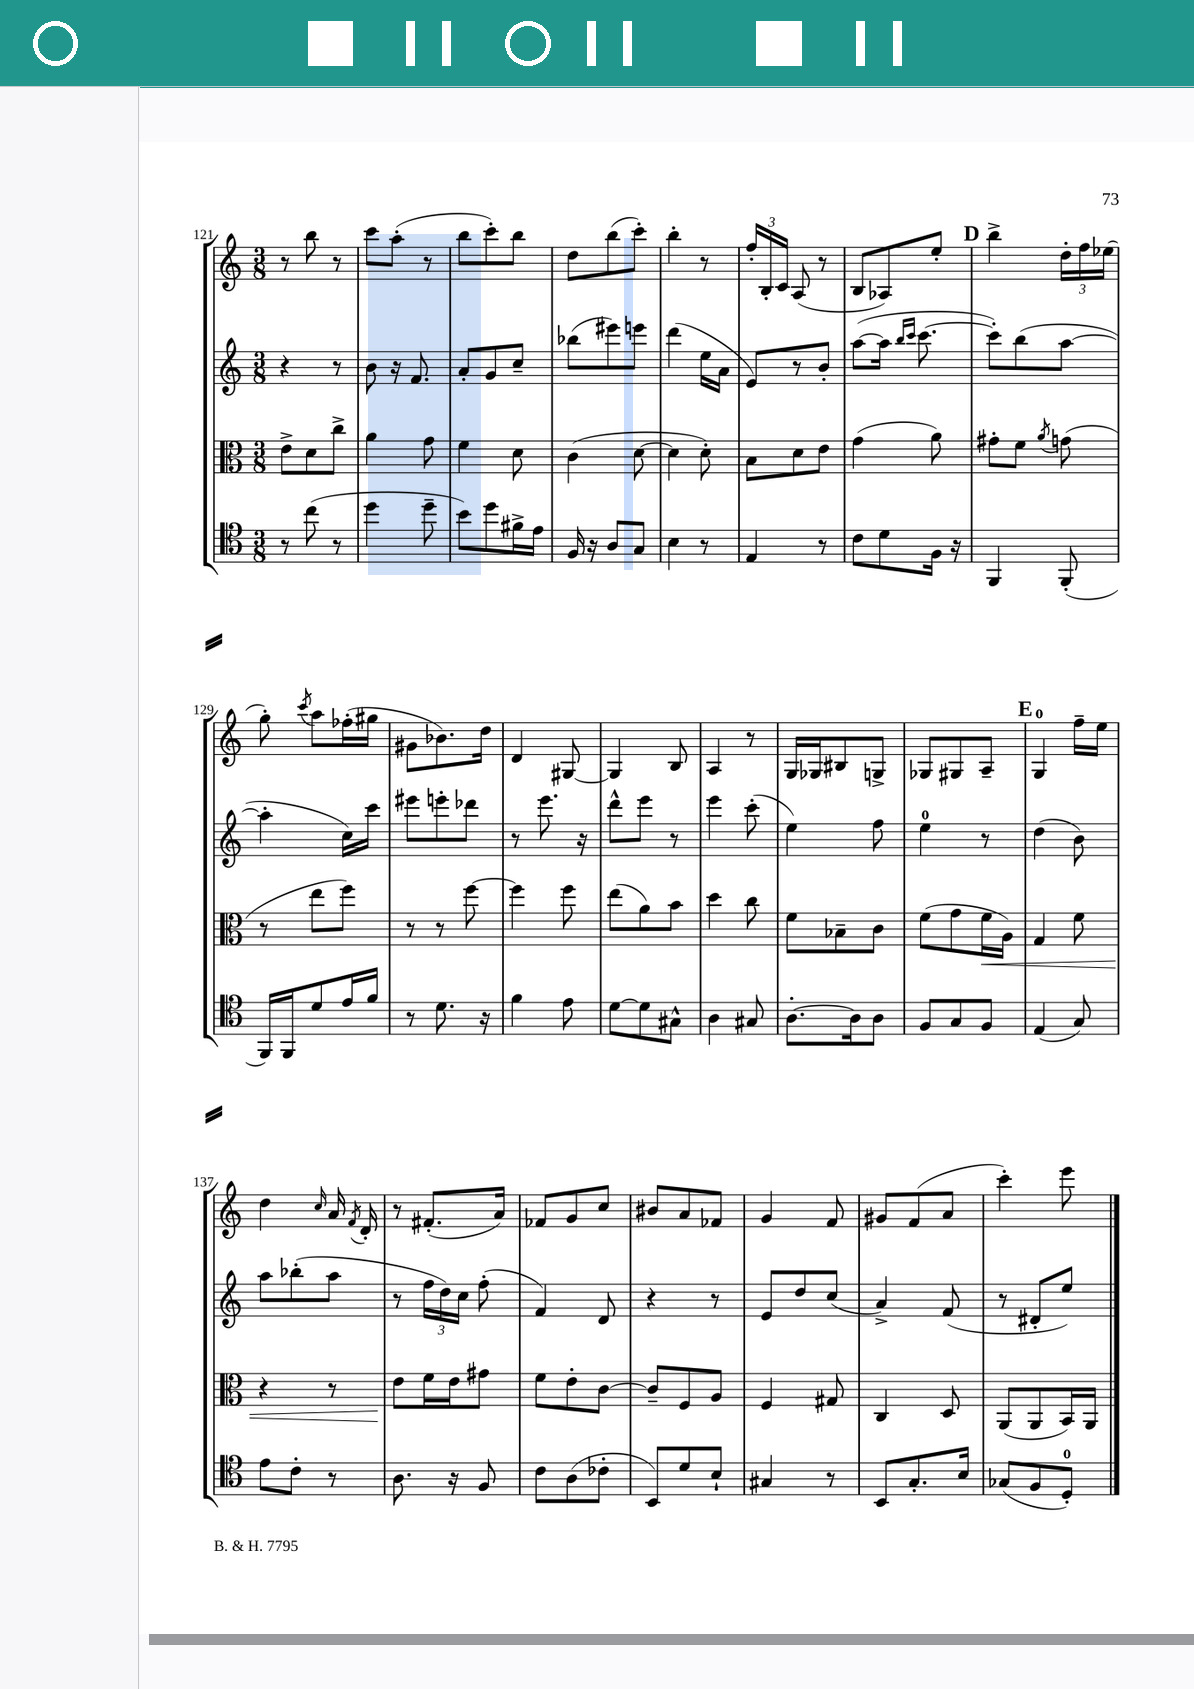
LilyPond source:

<<
\new StaffGroup <<
\new Staff = "s0" {
    \clef treble \key c \major \numericTimeSignature \time 3/8
    \autoBeamOff r8 b''8 r8 |
    c'''8[ a''8]-.( r8 |
    b''8[ c'''8-.) b''8] |
    d''8[ b''8( c'''8]-.) |
    b''4-. r8 |
    \tuplet 3/2 { f''16[-. b16-. c'16] } a8( r8 |
    b8[ aes8) e''8]-. |
    \mark \markup { \bold "D" } b''4-> \tuplet 3/2 { d''16[-. f''16 ees''16]( } |
    g''8-.) \acciaccatura { c'''8 } a''8[ fes''16-.( gis''16] |
    gis'8[ bes'8.) d''16] |
    d'4 gis8~ |
    gis4 b8 |
    a4 r8 |
    g16[ ges16 bis8 g8]-> |
    ges8[ gis8 a8]-- |
    \mark \markup { \bold "E" } g4-0 f''16[-- e''16] |
    d''4 \grace { c''16 } a'16 \acciaccatura { f'8 } d'16-. |
    r8 fis'8.[-.( a'16]) |
    fes'8[ g'8 c''8] |
    bis'8[ a'8 fes'8] |
    g'4 f'8 |
    gis'8[ f'8( a'8] |
    c'''4-.) e'''8 \bar "|." |
}
\new Staff = "s1" {
    \clef treble \key c \major \numericTimeSignature \time 3/8
    \autoBeamOff r4 r8 |
    b'8 r16 f'8. |
    a'8[-. g'8 c''8]-- |
    bes''8[( eis'''8) e'''8] |
    d'''4( e''16[ a'16] |
    e'8[) r8 b'8]-. |
    a''8[~( a''16] \grace { b''16[ c'''16] } c'''8.~ |
    \mark \markup { \bold "D" } c'''8[-.) b''8( a''8]~ |
    a''4-. c''16[) c'''16] |
    eis'''8[ e'''8-. des'''8] |
    r8 e'''8. r16 |
    d'''8[-^ e'''8] r8 |
    e'''4 c'''8-.( |
    e''4) f''8 |
    e''4-0 r8 |
    \mark \markup { \bold "E" } d''4( b'8) |
    a''8[ bes''8-.( a''8] |
    r8 \tuplet 3/2 { f''16[ d''16) c''16] } f''8-.( |
    f'4) d'8 |
    r4 r8 |
    e'8[ d''8 c''8]( |
    a'4->) f'8( |
    r8 dis'8[-. e''8]) \bar "|." |
}
\new Staff = "s2" {
    \clef alto \key c \major \numericTimeSignature \time 3/8
    \autoBeamOff e'8[-> d'8 c''8]-> |
    a'4 g'8 |
    f'4 d'8 |
    c'4( d'8~ |
    d'4 d'8-.) |
    b8[ d'8 e'8] |
    g'4( a'8) |
    \mark \markup { \bold "D" } gis'8[-. f'8] \acciaccatura { a'8 } g'8( |
    r8 e''8[ f''8]) |
    r8 r8 f''8~ |
    f''4 f''8 |
    e''8[( a'8) b'8] |
    d''4 c''8 |
    f'8[ bes8-- c'8] |
    f'8[( g'8 f'16\< a16]) |
    \mark \markup { \bold "E" } g4 f'8 |
    r4 r8 |
    e'8[\! f'16 e'16 gis'8] |
    f'8[ e'8-. c'8]~ |
    c'8[-- f8 a8] |
    f4 gis8 |
    c4 d8 |
    a,8[( a,8 b,16) a,16] \bar "|." |
}
\new Staff = "s3" {
    \clef tenor \key c \major \numericTimeSignature \time 3/8
    \autoBeamOff r8 c''8( r8 |
    d''4 d''8-- |
    b'8[) d''8 fis'16-> e'16] |
    f16 r16 a8[ g8] |
    b4 r8 |
    e4 r8 |
    c'8[ d'8 f16] r16 |
    \mark \markup { \bold "D" } f,4 f,8-.( |
    f,16[) f,16 d'8 e'16 f'16] |
    r8 d'8. r16 |
    f'4 e'8 |
    d'8[~ d'8 gis8]-^ |
    a4 gis8 |
    a8.[~-. a16 a8] |
    f8[ g8 f8] |
    \mark \markup { \bold "E" } e4( g8) |
    e'8[ c'8]-. r8 |
    a8. r16 f8 |
    c'8[ a8( ces'8]-. |
    b,8[) d'8 b8]-! |
    gis4 r8 |
    b,8[ g8.-. b16] |
    ges8[( f8 d8]-0-.) \bar "|." |
}
>>
>>
\layout { \context { \Score currentBarNumber = #121 } }
